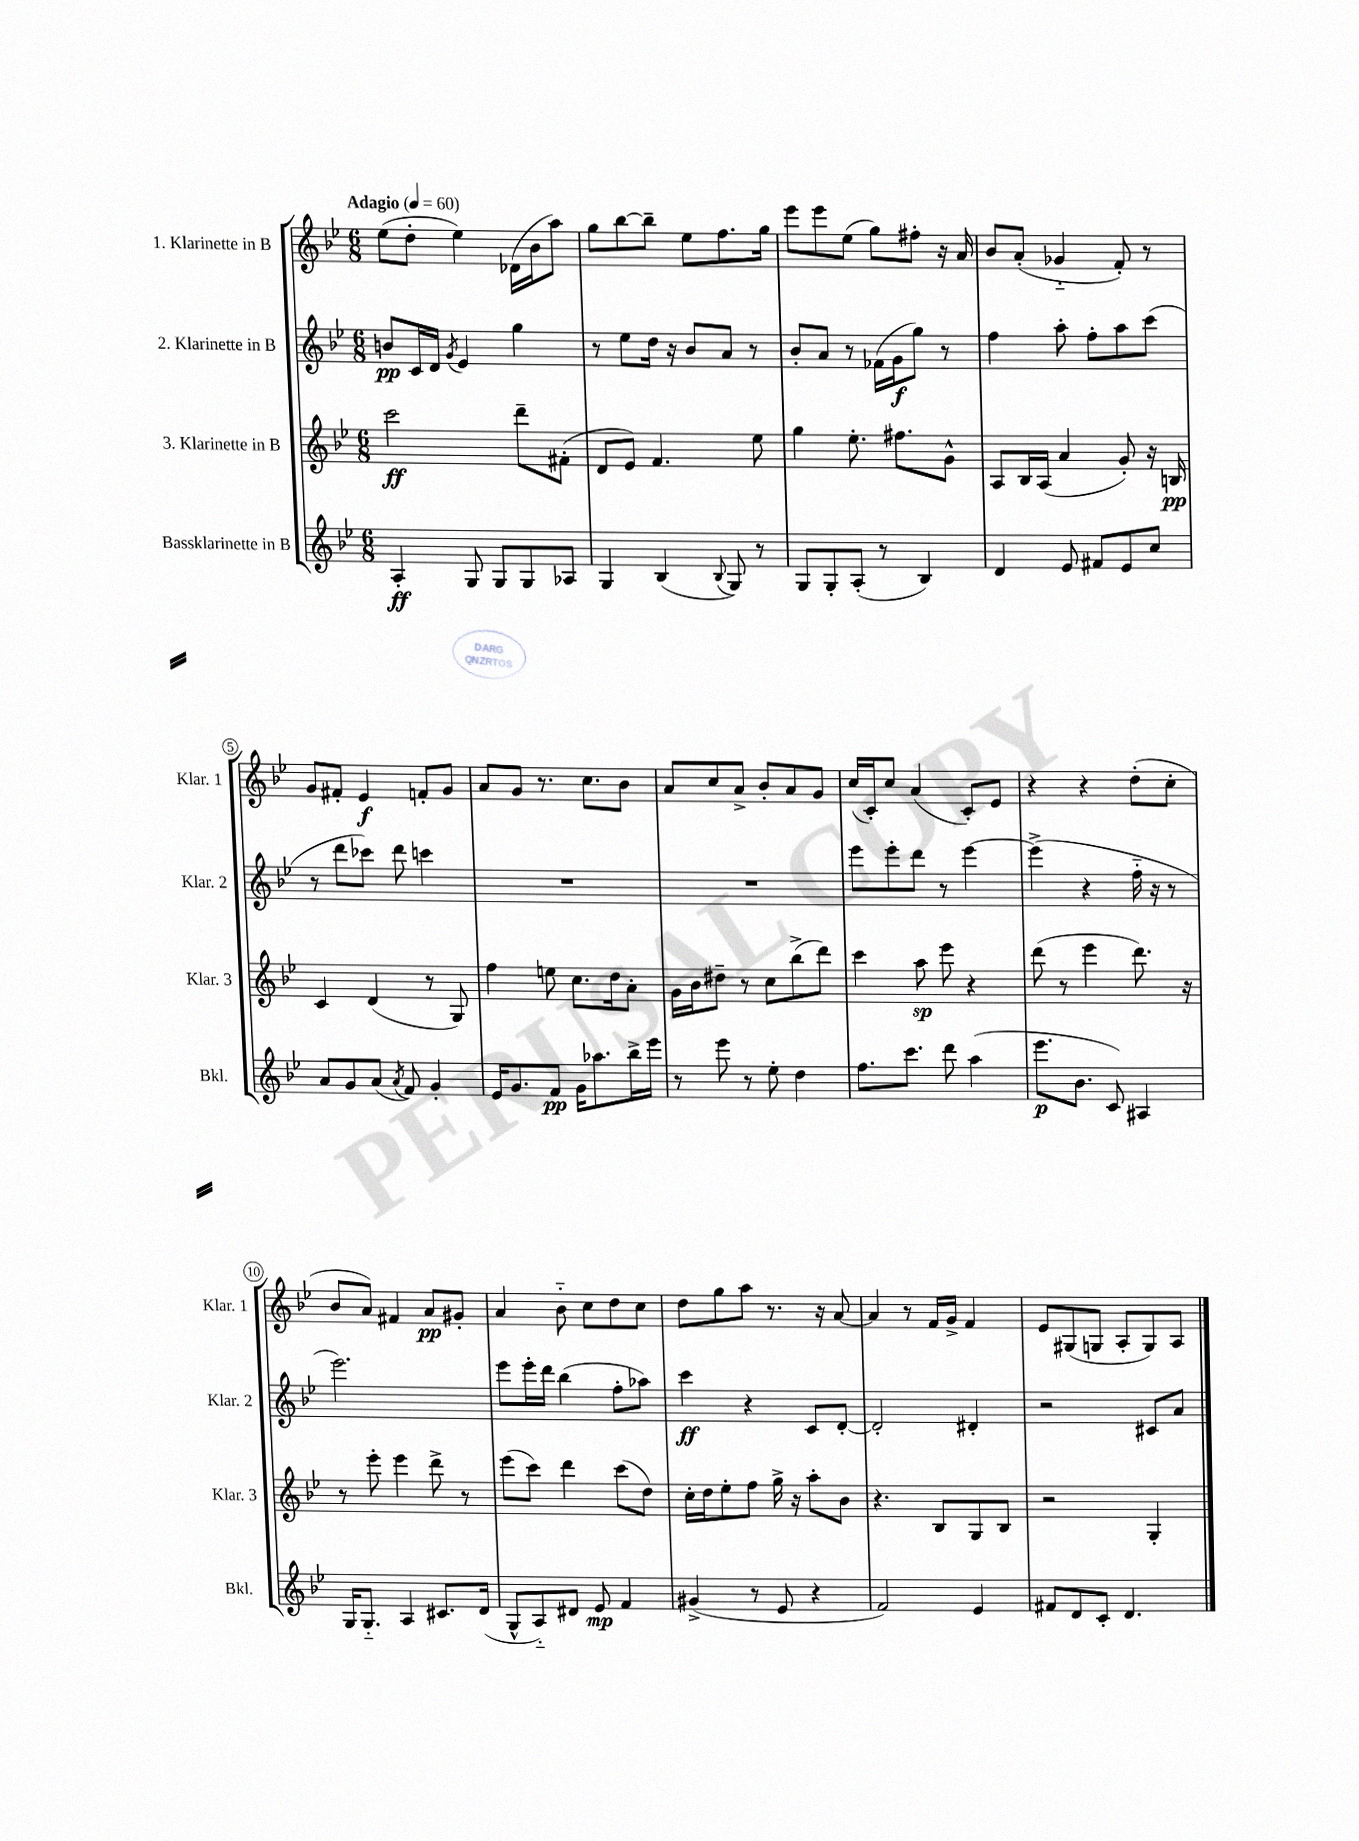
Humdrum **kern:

**kern	**kern	**kern	**kern
*staff4	*staff3	*staff2	*staff1
*clefG2	*clefG2	*clefG2	*clefG2
*k[b-e-]	*k[b-e-]	*k[b-e-]	*k[b-e-]
*M6/8	*M6/8	*M6/8	*M6/8
*MM60	*MM60	*MM60	*MM60
4A'	2ccc	8b	(8ee-
.	.	16c	8dd'
.	.	16d	.
.	.	8qg	.
8G	.	4e-	4ee-)
8G	.	.	.
8G	8ddd~	4gg	(16d-
.	.	.	16b-
8A-	(8f#'	.	8aa)
=	=	=	=
4G	8d	8r	8gg
.	8e-)	8ee-	[8bb-
(4B-	4.f	16dd	8bb-~]
.	.	16r	.
.	.	8b-	8ee-
8qqB-	.	.	.
8G)	.	8a	8.ff
8r	8ee-	8r	.
.	.	.	16gg
=	=	=	=
8G	4gg	8b-'	8eee-
8G'	.	8a	8eee-
(8A'	8.ee-'	8r	(8ee-
8r	.	(16f-	8gg)
.	8.ff#	16g	.
4B-)	.	8gg)	8ff#'
.	8g^^	8r	16r
.	.	.	16a
=	=	=	=
4d	8A	4ff	8b-
.	16B-	.	(8a'
.	(16A	.	.
8e-	4a	8aa'	4g-'~
8f#	.	8ff'	.
8e-	8g')	8aa	8f')
8cc	16r	(8ccc	8r
.	16B	.	.
=	=	=	=
8a	4c	8r	8g
8g	.	8ddd	8f#'
(8a	(4d	8ccc-)	4e-
8qa	.	.	.
8f)	.	8ddd	.
4g'	8r	4ccc	8f'
.	8G)	.	8g
=	=	=	=
16e-	4ff	2.r	8a
8.g	.	.	.
.	.	.	8g
8f	8ee	.	8.r
16g	8.cc	.	.
8.aa-	.	.	8.cc
.	16dd	.	.
16bb-^	8a'	.	8b-
16eee-	.	.	.
=	=	=	=
8r	16g	2.r	8a
.	16b-	.	.
8eee-	8dd#~	.	8cc
8r	8r	.	8a^
8ee-'	8cc	.	8b-'
4dd	(8bb-^	.	8a
.	8ddd)	.	8g
=	=	=	=
8.ff	4ccc	8eee-	(16cc
.	.	.	16c')
.	.	8eee-'	8cc
8.ccc	.	.	.
.	8aa	8ddd	(4a
8ddd	8eee-	8r	.
(4aa	4r	[4eee-	8c')
.	.	.	8e-
=	=	=	=
8.eee-	(8ddd	(4eee-^]	4r
.	8r	.	.
8.b-	.	.	.
.	4eee-	4r	4r
8c)	.	.	.
4A#	8.ddd)	16ff'~	(8dd'
.	.	16r	.
.	.	8r	8cc'
.	16r	.	.
=	=	=	=
16G	8r	2.eee-)	8b-
8.G'~	.	.	.
.	8eee-'	.	8a)
4A	4eee-	.	4f#
8.c#	8ddd^	.	8a
.	8r	.	8g#'
(16d	.	.	.
=	=	=	=
8G^^	(8eee-	8eee-	4a
8A'~)	8ccc)	16eee-'	.
.	.	16ddd	.
8d#	4ddd	(4bb-	8b-'~
8e-	.	.	8cc
4f	(8ccc	8ff'	8dd
.	8dd)	8aa-)	8cc
=	=	=	=
(4g#^	16cc'	4ccc	8dd
.	16dd	.	.
.	8ee-'	.	8gg
8r	8ff	4r	8aa
8e-	16gg^	.	8.r
.	16r	.	.
4r	8aa'	8c	.
.	.	.	16r
.	8b-	[8d'	[8a
=	=	=	=
2f)	4.r	2d']	4a]
.	.	.	8r
.	8B-	.	16f
.	.	.	16g^
4e-	8G	4d#'	4f
.	8B-	.	.
=	=	=	=
8f#	2r	2r	8e-
8d	.	.	(8G#
8c'	.	.	8G
4.d	.	.	8A'
.	4G'	8c#	8G)
.	.	8a	8A
==	==	==	==
*-	*-	*-	*-
